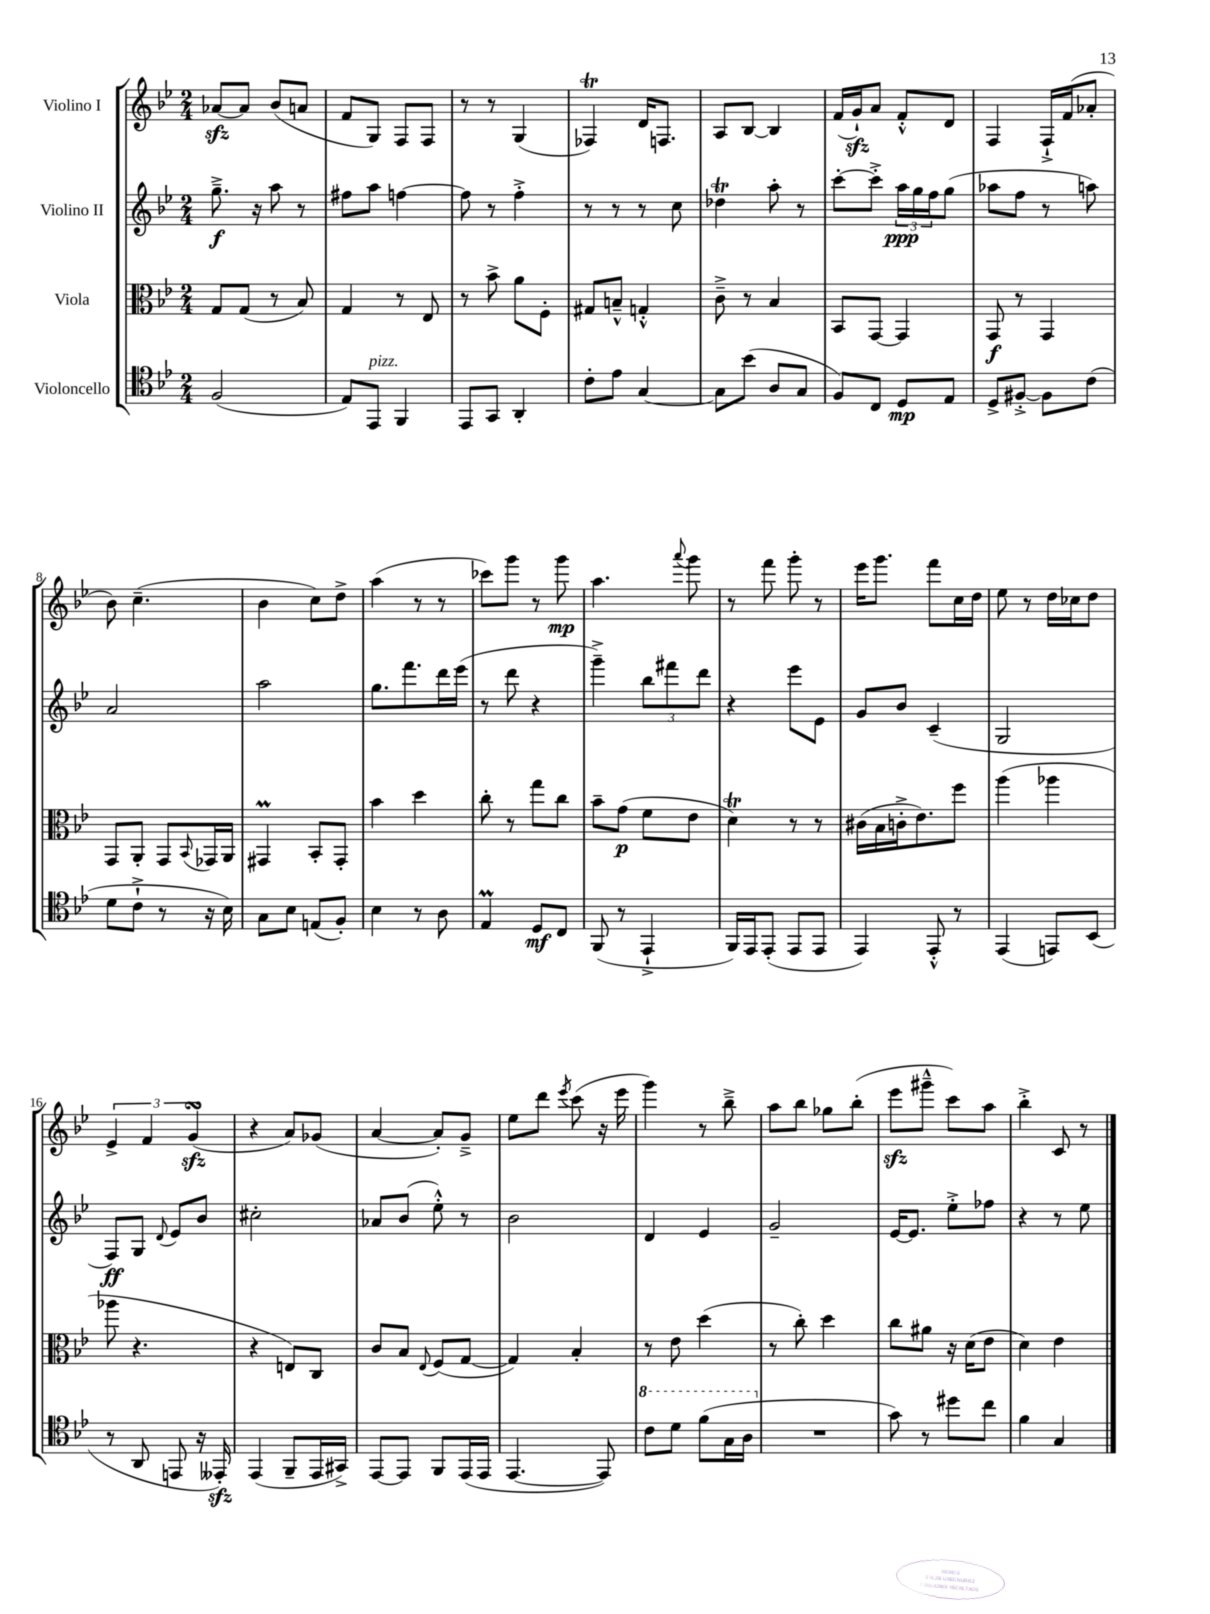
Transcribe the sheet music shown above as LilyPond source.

<<
\new StaffGroup <<
\new Staff = "s0" \with { instrumentName = "Violino I" } {
    \clef treble \key bes \major \numericTimeSignature \time 2/4
    aes'8~\sfz aes'8 bes'8( a'8 |
    f'8 g8) f8 f8 |
    r8 r8 g4( |
    fes4\trill) d'16 f8. |
    a8 bes8~ bes4 |
    f'16( g'16-!\sfz) a'8 f'8-.-^ d'8 |
    f4 f16-!-> f'16( aes'8-. |
    bes'8) c''4.--( |
    bes'4 c''8) d''8-> |
    a''4( r8 r8 |
    ces'''8) g'''8 r8 g'''8\mp |
    a''4. \appoggiatura { a'''8 } g'''8 |
    r8 f'''8 g'''8-. r8 |
    ees'''16 g'''8. f'''8 c''16 d''16 |
    ees''8 r8 d''16 ces''16 d''8 |
    \tuplet 3/2 { ees'4-> f'4 g'4\turn\sfz( } |
    r4 a'8) ges'8( |
    a'4~ a'8-.) g'8---> |
    ees''8 d'''8 \acciaccatura { ees'''8 } c'''8( r16 ees'''16 |
    g'''4) r8 bes''8---> |
    a''8 bes''8 ges''8 bes''8-.( |
    ees'''8\sfz gis'''8---^ c'''8) a''8 |
    bes''4-.-> c'8 r8 \bar "|." |
}
\new Staff = "s1" \with { instrumentName = "Violino II" } {
    \clef treble \key bes \major \numericTimeSignature \time 2/4
    g''8.--->\f r16 a''8 r8 |
    fis''8 a''8 f''4~ |
    f''8 r8 f''4-.-> |
    r8 r8 r8 c''8 |
    des''4\trill a''8-. r8 |
    c'''8~-. c'''8-.-> \tuplet 3/2 { a''16\ppp g''16 f''16 } g''8( |
    aes''8 f''8 r8 a''8) |
    a'2 |
    a''2 |
    g''8. f'''8. d'''16 ees'''16( |
    r8 d'''8 r4 |
    g'''4--->) \tuplet 3/2 { bes''8 fis'''8 d'''8 } |
    r4 ees'''8 ees'8 |
    g'8 bes'8 c'4--( |
    g2 |
    f8\ff) g8 \appoggiatura { d'8 } ees'8 bes'8 |
    cis''2-. |
    aes'8 bes'8( ees''8-.-^) r8 |
    bes'2 |
    d'4 ees'4 |
    g'2-- |
    ees'16~ ees'8. ees''8-.-> fes''8 |
    r4 r8 ees''8 \bar "|." |
}
\new Staff = "s2" \with { instrumentName = "Viola" } {
    \clef alto \key bes \major \numericTimeSignature \time 2/4
    g8 g8( r8 bes8) |
    g4 r8 ees8 |
    r8 bes'8-> a'8 f8-. |
    gis8 b8---^ g4-.-^ |
    c'8---> r8 bes4 |
    bes,8 g,8~ g,4 |
    g,8\f r8 g,4 |
    g,8 a,8-. g,8 \appoggiatura { bes,8 } ges,16 a,16 |
    gis,4\prall bes,8-. gis,8-. |
    bes'4 d''4 |
    c''8-. r8 g''8 c''8 |
    bes'8-- g'8\p( f'8 ees'8 |
    d'4\trill) r8 r8 |
    cis'16( bes16 c'16-.-> ees'8.) f''8 |
    a''4( aes''4 |
    aes''8 r4. |
    r4 e8) c8 |
    c'8 bes8 \appoggiatura { ees8 } f8( g8~ |
    g4) bes4-. |
    r8 ees'8 d''4( |
    r8 c''8-.) d''4 |
    c''8 ais'8 r16 d'16( ees'8 |
    d'4) ees'4 \bar "|." |
}
\new Staff = "s3" \with { instrumentName = "Violoncello" } {
    \clef tenor \key bes \major \numericTimeSignature \time 2/4
    f2( |
    ees8) ees,8^\markup { \italic "pizz." } f,4 |
    ees,8 g,8 a,4-. |
    c'8-. ees'8 g4~ |
    g8 bes'8( a8 g8 |
    f8) c8 d8\mp ees8 |
    d8-> fis8~-.-> fis8 c'8( |
    d'8 c'8-!-> r8 r16 bes16) |
    g8 bes8 e8( f8-.) |
    bes4 r8 a8 |
    ees4\prall d8\mf c8 |
    f,8( r8 ees,4-!-> |
    f,16) ees,16 ees,8-.( ees,8 ees,8 |
    ees,4) ees,8-.-^ r8 |
    ees,4( e,8) bes,8( |
    r8 a,8 e,8 r16 eeses,16-.\sfz) |
    ees,4( f,8-- ees,16 gis,16->) |
    ees,8~ ees,8 f,8 ees,16( ees,16 |
    ees,4.~ ees,8) |
    \ottava #1 c''8 d''8 f''8( g'16 a'16 \ottava #0 |
    R2 |
    g'8) r8 dis''8 c''8 |
    f'4 g4 \bar "|." |
}
>>
>>
